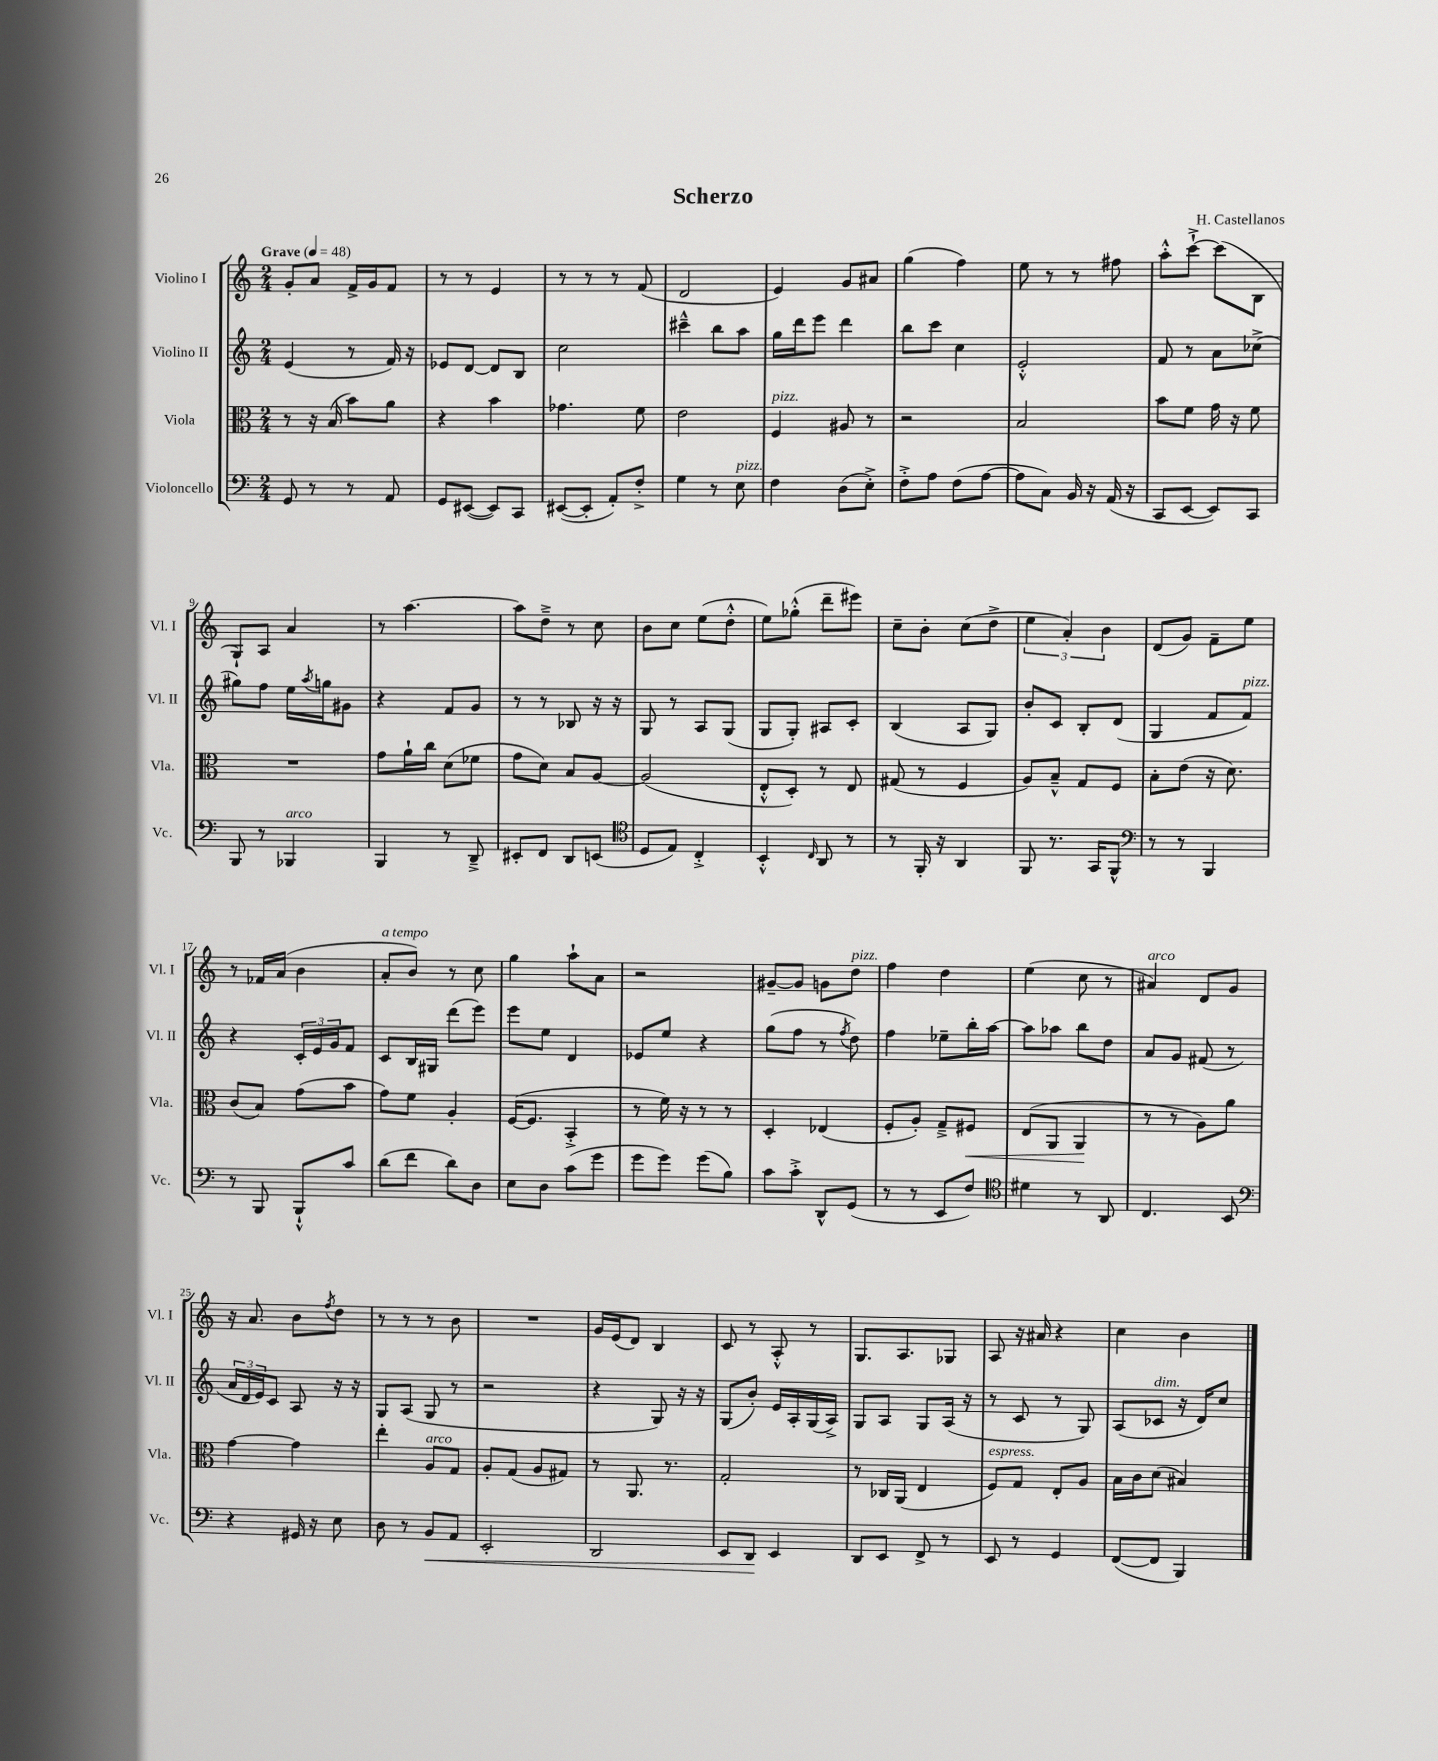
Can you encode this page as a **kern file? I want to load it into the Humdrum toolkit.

**kern	**kern	**kern	**kern
*staff4	*staff3	*staff2	*staff1
*clefF4	*clefC3	*clefG2	*clefG2
*k[]	*k[]	*k[]	*k[]
*M2/4	*M2/4	*M2/4	*M2/4
*MM48	*MM48	*MM48	*MM48
8GG/	8r	(4e/	8g'/L
8r	16r	.	8a/J
.	(16B/	.	.
8r	8b\L)	8r	16f^/LL
.	.	.	16g/J
8AA/	8a\J	16f/)	8f/J
.	.	16r	.
=	=	=	=
8GG/L	4r	8e-/L	8r
([8EE#/J	.	[8d/J	8r
8EE#/]L)	4b\	8d/]L	4e/
8CC/J	.	8B/J	.
=	=	=	=
([8EE#/L	4.g-\	2cc\	8r
8EE#'/]J	.	.	8r
8AA'/L)	.	.	8r
8F'^/J	8f\	.	(8f/
=	=	=	=
4G\	2e\	4ccc#~^^\	2d/
8r	.	8bb\L	.
8E\	.	8aa\J	.
=	=	=	=
4F\	4F/	16gg\LL	4e/)
.	.	16ddd\J	.
.	.	8eee\J	.
(8D\L	8A#/	4ddd\	8g/L
8E'^\J)	8r	.	8a#/J
=	=	=	=
8F'^\L	2r	8bb\L	(4gg\
8A\J	.	8ccc\J	.
(8F\L	.	4cc\	4ff\)
[8A\J	.	.	.
=	=	=	=
8A\]L	2B/	2e'^^/	8ee\
8C\J)	.	.	8r
16BB/	.	.	8r
16r	.	.	.
(16AA/	.	.	8ff#\
16r	.	.	.
=	=	=	=
8CC/L	8b\L	8f/	8aa'^^\L
[8EE/J	8f\J	8r	[8ccc`^\J
8EE/]L)	16g\	8a\L	(8ccc\]L
.	16r	.	.
8CC/J	8f\	(8cc-^\J	8B\J
=	=	=	=
8BBB/	2r	8gg#\L)	8G`/L)
8r	.	8ff\J	8A/J
4BBB-/	.	16ee\LL	4a/
.	.	8qaa/	.
.	.	16gg\J	.
.	.	8g#\J	.
=	=	=	=
4BBB/	8g\L	4r	8r
.	16a`\L	.	[4.aa\
.	16cc\JJ	.	.
8r	(8d\L	8f/L	.
8DD~^/	8f-\J	8g/J	.
=	=	=	=
8EE#'/L	8g\L	8r	8aa\]L
8FF/J	8d\J)	8r	8dd~^\J
8DD/L	8B/L	8B-/	8r
(8EE/J	[8A/J	16r	8cc\
.	.	16r	.
=	=	=	=
*clefC4	*	*	*
8D/L	(2A/]	8G/	8b\L
8E/J)	.	8r	8cc\J
4C'^/	.	8A/L	(8ee\L
.	.	(8G/J	8dd'^^\J
=	=	=	=
4BB'^^/	8E'^^/L	8G/L	8ee\L)
.	8D'/J)	8G'/J)	(8gg-'^^\J
16qqC/	.	.	.
8AA/	8r	8A#/L	8ddd~\L
8r	8E/	8c'/J	8eee#\J)
=	=	=	=
8r	(8G#/	(4B/	8cc~\L
16FF'/	8r	.	8b'\J
16r	.	.	.
4AA/	4F/	8A/L	(8cc\L
.	.	8G/J)	8dd^\J
=	=	=	=
8FF/	8A/L)	8b'/L	6ee\
8.r	8B~^^/J	8c/J	.
.	.	.	6a'/)
.	8G/L	8B'/L	.
16GG/LK	.	.	.
.	.	.	6b\
8FF^^/J	8F/J	(8d/J	.
=	=	=	=
*clefF4	*	*	*
8r	8B'\L	4G/	(8d/L
8r	(8e\J	.	8g/J)
4BBB/	16r	8f/L	8f~\L
.	8.d\)	.	.
.	.	8f/J)	8ee\J
=	=	=	=
8r	(8c/L	4r	8r
8BBB/	8B/J)	.	16f-/LL
.	.	.	(16a/JJ
8BBB`^^/L	(8g\L	24c'/LL	4b\
.	.	24e/	.
.	.	24g/J	.
8c/J	8b\J	8f/J	.
=	=	=	=
(8d\L	8g\L)	8c/L	8a'/L
8f\J	8f\J	16B/L	8b/J)
.	.	16G#/JJ	.
8d\L)	4A'/	(8ddd\L	8r
8D\J	.	8eee\J)	8cc\
=	=	=	=
8E\L	([16F/LK	8eee\L	4gg\
.	8.F/]J	.	.
8D\J	.	8ee\J	.
(8c\L	4BB'^/	4d/	8aa`\L
8g\J	.	.	8a\J
=	=	=	=
8g\L	8r	8e-/L	2r
8g\J)	16f\)	8ee/J	.
.	16r	.	.
(8g\L	8r	4r	.
8B\J)	8r	.	.
=	=	=	=
8c\L	4D'/	(8gg\L	[8g#~/L
8c'^\J	.	8ff\J	8g#/]J
8DD^^/L	(4E-/	8r	8g\L
.	.	8qff/	.
(8GG/J	.	8dd\)	8dd\J
=	=	=	=
8r	8F'/L	4ff\	4ff\
8r	8A'/J)	.	.
8EE/L	8G~^/L	8ee-~\L	4dd\
8F/J)	8F#/J	16bb'\L	.
.	.	[16aa\JJ	.
=	=	=	=
*clefC4	*	*	*
4d#\	(8E/L	8aa\]L	(4ee\
.	8AA/J	8aa-\J	.
8r	4AA/	8bb\L	8cc\
8AA/	.	8dd\J	8r
=	=	=	=
4.C/	8r	8a/L	4a#/)
.	8r	8g/J	.
.	8A\L)	(8f#/	8d/L
8BB/	8a\J	8r	8g/J
=	=	=	=
*clefF4	*	*	*
4r	[4g\	24a/LL	16r
.	.	24d/	.
.	.	.	8.a/
.	.	24e/J)	.
.	.	8c/J	.
16GG#/	4g\]	8A/	8b\L
16r	.	.	.
.	.	.	8qff/
8E\	.	16r	8dd\J
.	.	16r	.
=	=	=	=
8D\	4ee'\	8G/L	8r
8r	.	(8A/J	8r
8BB/L	8A/L	8G/	8r
8AA/J	8G/J	8r	8b\
=	=	=	=
2EE'/	8A'/L	2r	2r
.	(8G/J	.	.
.	8A/L	.	.
.	8G#/J)	.	.
=	=	=	=
2DD/	8r	4r	16g/LL
.	.	.	(16e/J
.	8.AA/	.	8d/J)
.	.	8G/)	4B/
.	8.r	.	.
.	.	16r	.
.	.	16r	.
=	=	=	=
8EE/L	2G'/	(8G/L	8c/
8DD/J	.	8b'/J)	8r
4EE/	.	16e/LL	8A'^^/
.	.	16A'/	.
.	.	(16G/	8r
.	.	16A^/JJ)	.
=	=	=	=
8DD/L	8r	8G/L	8.G/L
8EE/J	16C-/LL	8A/J	.
.	(16AA/JJ	.	8.A/
8FF^/	4E/	8G/L	.
8r	.	(16A/Jk	8G-/J
.	.	16r	.
=	=	=	=
8EE/	8F/L)	8r	8A/
8r	8G/J	8c/	16r
.	.	.	16a#/
4GG/	8E'/L	8r	4r
.	8A/J	8G/)	.
=	=	=	=
([8FF/L	16B\LL	(8A/L	4cc\
.	16c\J	.	.
8FF/]J	(8d\J	8c-/J	.
4BBB/)	4B#/)	16r	4b\
.	.	16d/LK)	.
.	.	8cc/J	.
==	==	==	==
*-	*-	*-	*-
